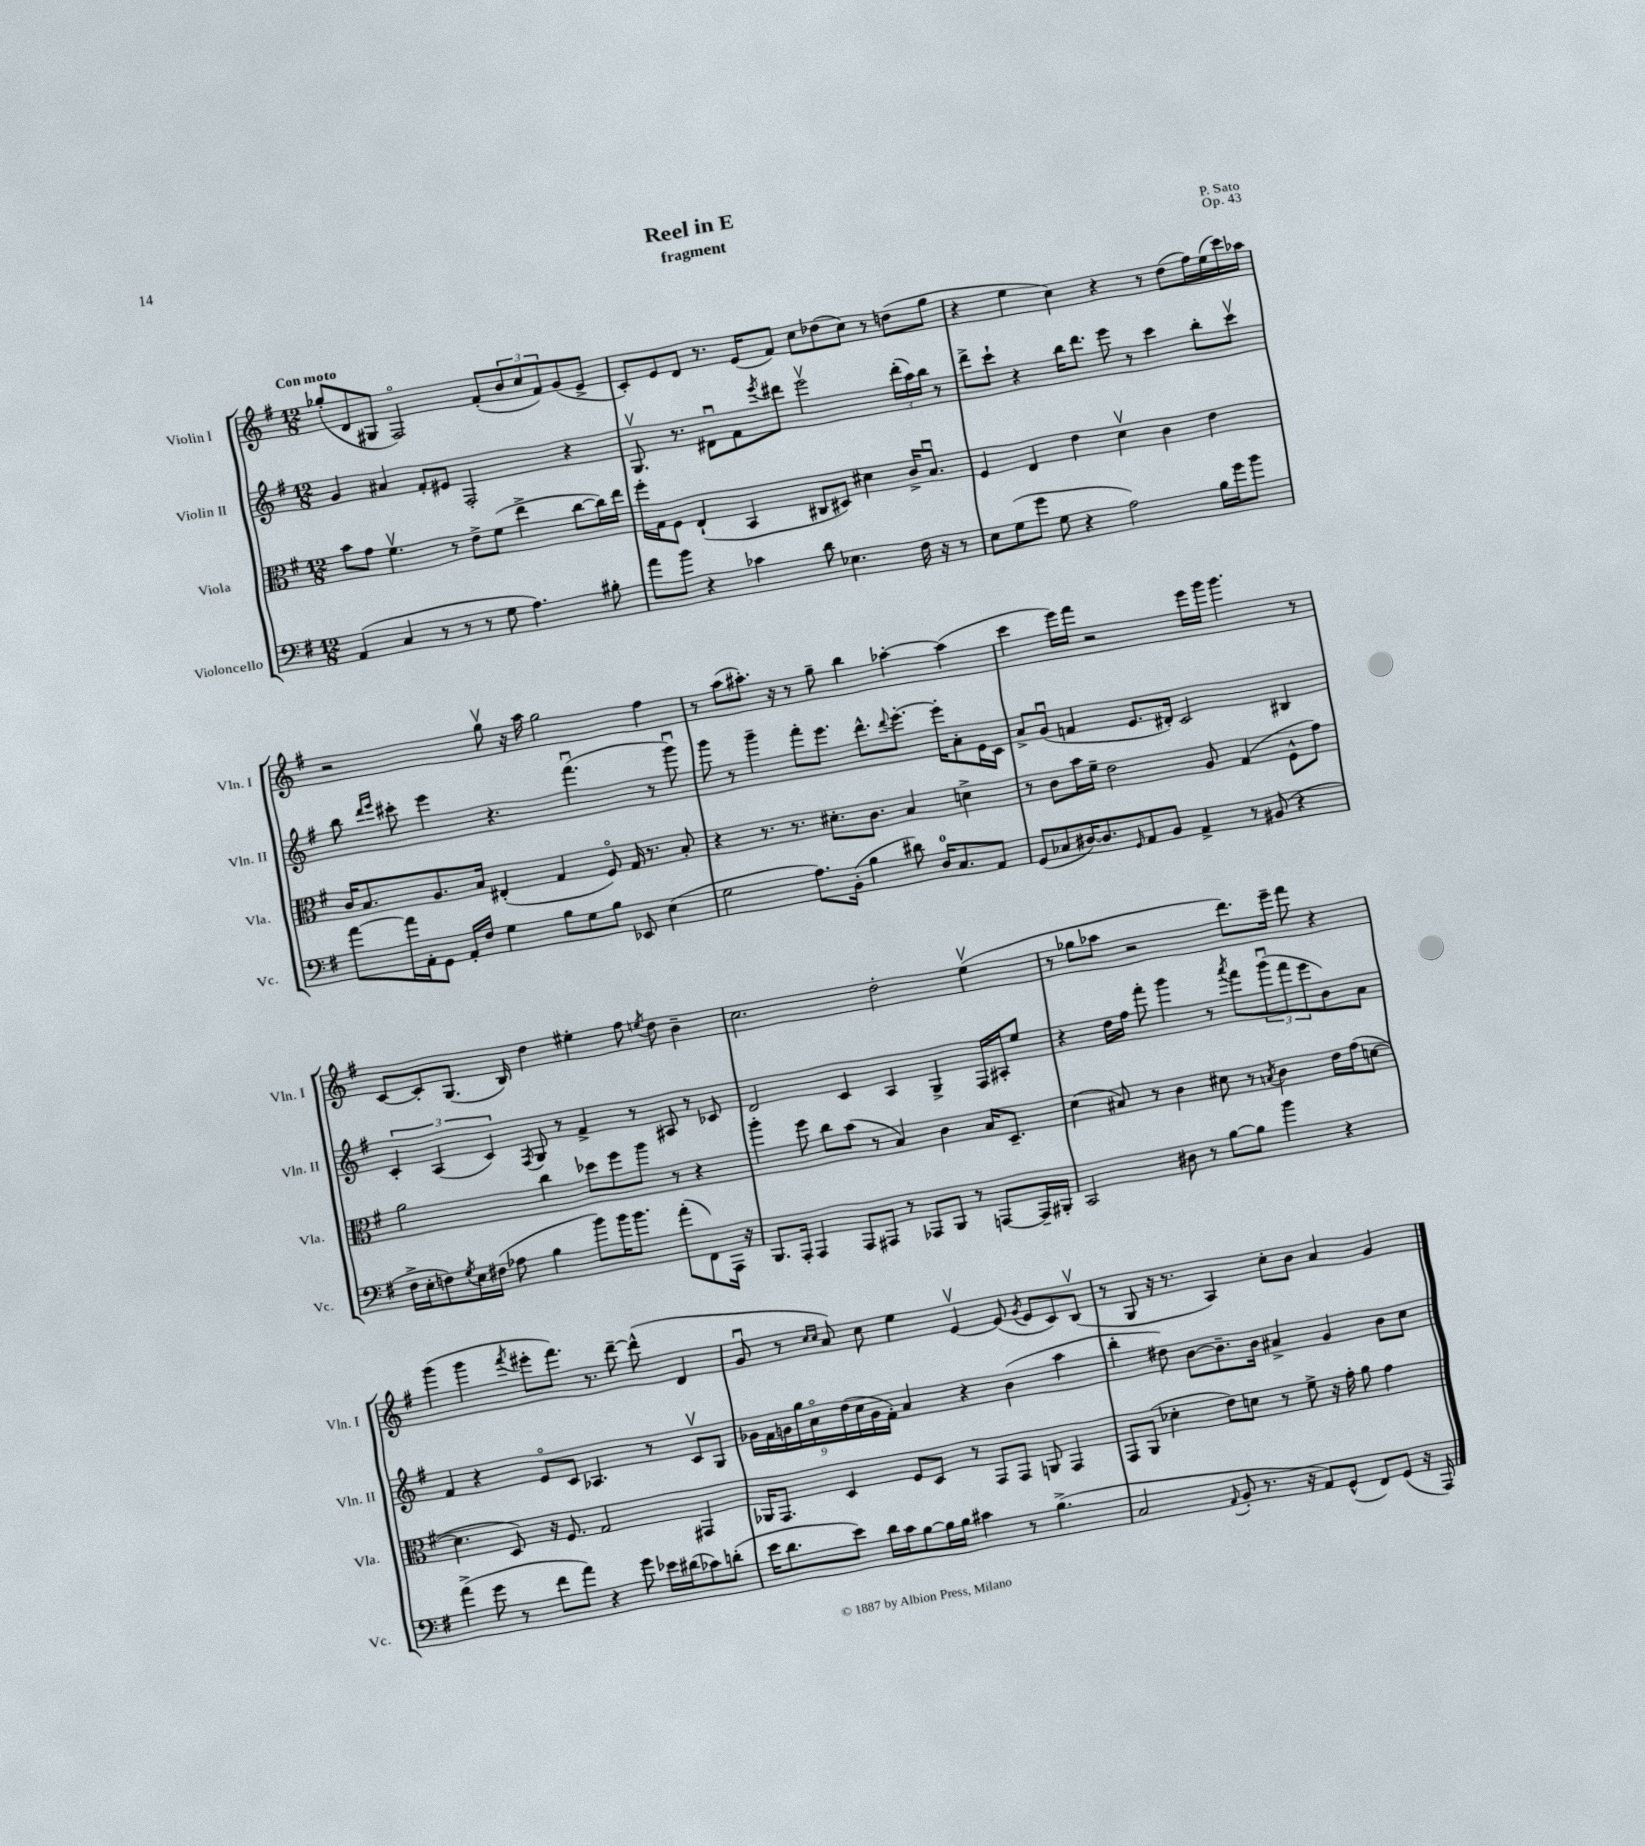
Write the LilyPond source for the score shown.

\header { title = "Reel in E" composer = "P. Sato" subtitle = "fragment" opus = "Op. 43" }
<<
\new StaffGroup <<
\new Staff = "s0" \with { instrumentName = "Violin I" shortInstrumentName = "Vln. I" } {
    \clef treble \key g \major \numericTimeSignature \time 12/8 \tempo "Con moto"
    ges''8-.( d'8 gis8 fis2\flageolet) fis'8-.( \tuplet 3/2 { b'8 c''8 fis'8) } g'8( e'8-> |
    c'8-.) e'8 d'8 r8. e'16( fis'8) c''8 des''8( c''8) r8 d''8( g''8 |
    r4 e''4 c''4) r4 r8 d''8( fis''16) e''16( c'''16) aes''16 |
    r2 g''8\upbow r16 a''16 g''2 fis''4 |
    r8 a''8( ais''8.-.) r16 r8 g''8-- b''4 aes''4~-. aes''4( |
    c'''4 e'''16) fis'''16 r2 e'''16 g'''16 g'''4. r8 |
    c'8~ c'8-. g8.( b16) d''4 eis''4-. fis''8 \acciaccatura { e''8 } d''8 b'4-- |
    c''2. d''2-. e''4\upbow( |
    r8 ges''8 aes''8 r2 d'''8.) e'''16-- fis'''8 r4 |
    g'''4( g'''4 \acciaccatura { fis'''8 } eis'''8-. fis'''8.) r8. d'''8~-- d'''8-^( d'4 |
    g'8\downbow r8 \grace { c''16 c''16 } a'8) c''8 e''4 e'4~\upbow e'8( \acciaccatura { g'8 } e'8 c'8) b8\upbow( |
    r8 g8 r16 r8. a4) c''8-. b'8 a'4 g'4 \bar "|." |
}
\new Staff = "s1" \with { instrumentName = "Violin II" shortInstrumentName = "Vln. II" } {
    \clef treble \key g \major \numericTimeSignature \time 12/8
    g'4 ais'4 fis'8-. eis'8 fis2-. r4 |
    g8.\upbow r8. dis'8\downbow fis'8 \acciaccatura { e'''8 } dis'''8 e'''2\upbow \tuplet 3/2 { dis'''16-.( a''16) b''16 } r8 |
    d'''8-> c'''8-! r4 b''16 d'''8. e'''8 r8 c'''4 b''8-. c'''8\upbow |
    b''8 \grace { d'''16 e'''16 } cis'''8-. e'''4 r4. fis'''4.\downbow( r8 g'''8\downbow) |
    g'''8 r8 g'''4-- fis'''8-. e'''8. d'''8.-^ \appoggiatura { d'''8 } e'''8.~-. e'''16-. a'8-. e'16 c'16 |
    a'8-> g'8\downbow( f'4 e'8. dis'16-.) c'2 bis4 |
    \tuplet 3/2 { c'4-. a4( c'4) } \acciaccatura { fis8 } g8 r8 fis'4-> r8 ais8 r8 ces'8 |
    d'2 c'4 a4 g4-> fis16 ais16-. e''8 |
    r4 d''16 fis''16 fis'''8-. g'''4 r8 \acciaccatura { a'''8 } fis'''8 \tuplet 3/2 { g'''8\downbow( fis'''8 e'''8 } b'8) a'8 |
    fis'4 r4 e'8\flageolet c'8 aes4. r8 c'8\upbow g8 |
    \tuplet 9/8 { ges'16 fis'16 g'16 g''16 a'16\flageolet d''16( c''16 g'16 fis'16-.) } a'4 r4 b'4( a''4 |
    b''4-. dis''8) b'8~ b'8.-- b'16 ais'4-> g'4 b'8 c''8 \bar "|." |
}
\new Staff = "s2" \with { instrumentName = "Viola" shortInstrumentName = "Vla." } {
    \clef alto \key g \major \numericTimeSignature \time 12/8
    b'8 g'8 fis'4.\upbow r8 e'8-> fis'8( e''4-> c''8~ c''16) e''16 |
    fis''16-. g16 fis8 e4-!( b,4 cis8 dis8) dis'4 c'16-> b8.\downbow |
    fis4 e4 e'4 d'4\upbow c'4 e'4 |
    c'16 b8. a8. b16 eis4-.( g4 fis8\flageolet) g16 r8. b8-. |
    r4 r8. r8. dis'8.-. c'8. b4 d'4-> |
    r8 c'8 b'16 fis'16-- e'2 a8 g4( fis8-^ g'8) |
    a'2 c''4 des''8 fis''8 a''8 r8 r4 |
    a''4-. fis''8 c''8 b'8( r8 b4) c'4 b16 d8.-- |
    d'4( bis8) r8 c'4 dis'8 r8 \acciaccatura { b8 } c'4 e'16 g'16( d'8~ |
    d'4. d8) r16 fis8. g2 gis,4 |
    aes,16 g,8. d4 fis8 d8 r8 g,8 g,8 a,8 g,4 |
    g,8 a,8( des'4-. e'8) d'8 r8 fis'8-> r16 g'16-. a'8 g'4 \bar "|." |
}
\new Staff = "s3" \with { instrumentName = "Violoncello" shortInstrumentName = "Vc." } {
    \clef bass \key g \major \numericTimeSignature \time 12/8
    a,4( c4 r8 r8 r8 g8 a4.) bis8-. |
    a'8 b'8 r4 ces'4 d'8 ees4. fis16 r16 r8 |
    e8 g8( g'8 g8 r4 a2) b16 g'16 b'8 |
    a'8~ a'16 a,16-. g,8 a,16-. fis16 g4 b8 g8 b8 ees,8 e4( |
    g2 a8.) b,16-.( b4 dis'8) d16-0 c8. a,8 |
    g,8( ces8 dis16~) dis8. \grace { g,16 } a,8 b,8 a,4-> r8 bis,8( r4 |
    fis16-> e16-. f8) \acciaccatura { g8 } e16 fis16( aes8 b4 b'8) b'16 b'8. a'8-.( fis,8) a,,16 r16 |
    b,,8. a,,16-. a,,4 a,,8 ais,,8 r8 aes,,8 b,,8 r8 a,,8~ a,,16-- bis,,16-. |
    c,2 dis8 r8 b8~ b8 b'4 r4 |
    a'4->( g'8 r8 fis'8 a'8) r4 g'8 ees'16 dis'16( ces'8) d'8-.( |
    e'16 d'8. e'8) d'16 c'16 b8~ b16 b16 cis'4 r8 b4.->( |
    c2 \appoggiatura { a,8 } b,8-. r8. r16 a,8) g,8-^( fis,8) g,8( r16 a,,16) \bar "|." |
}
>>
>>
\layout { \context { \Score \remove "Bar_number_engraver" } }
